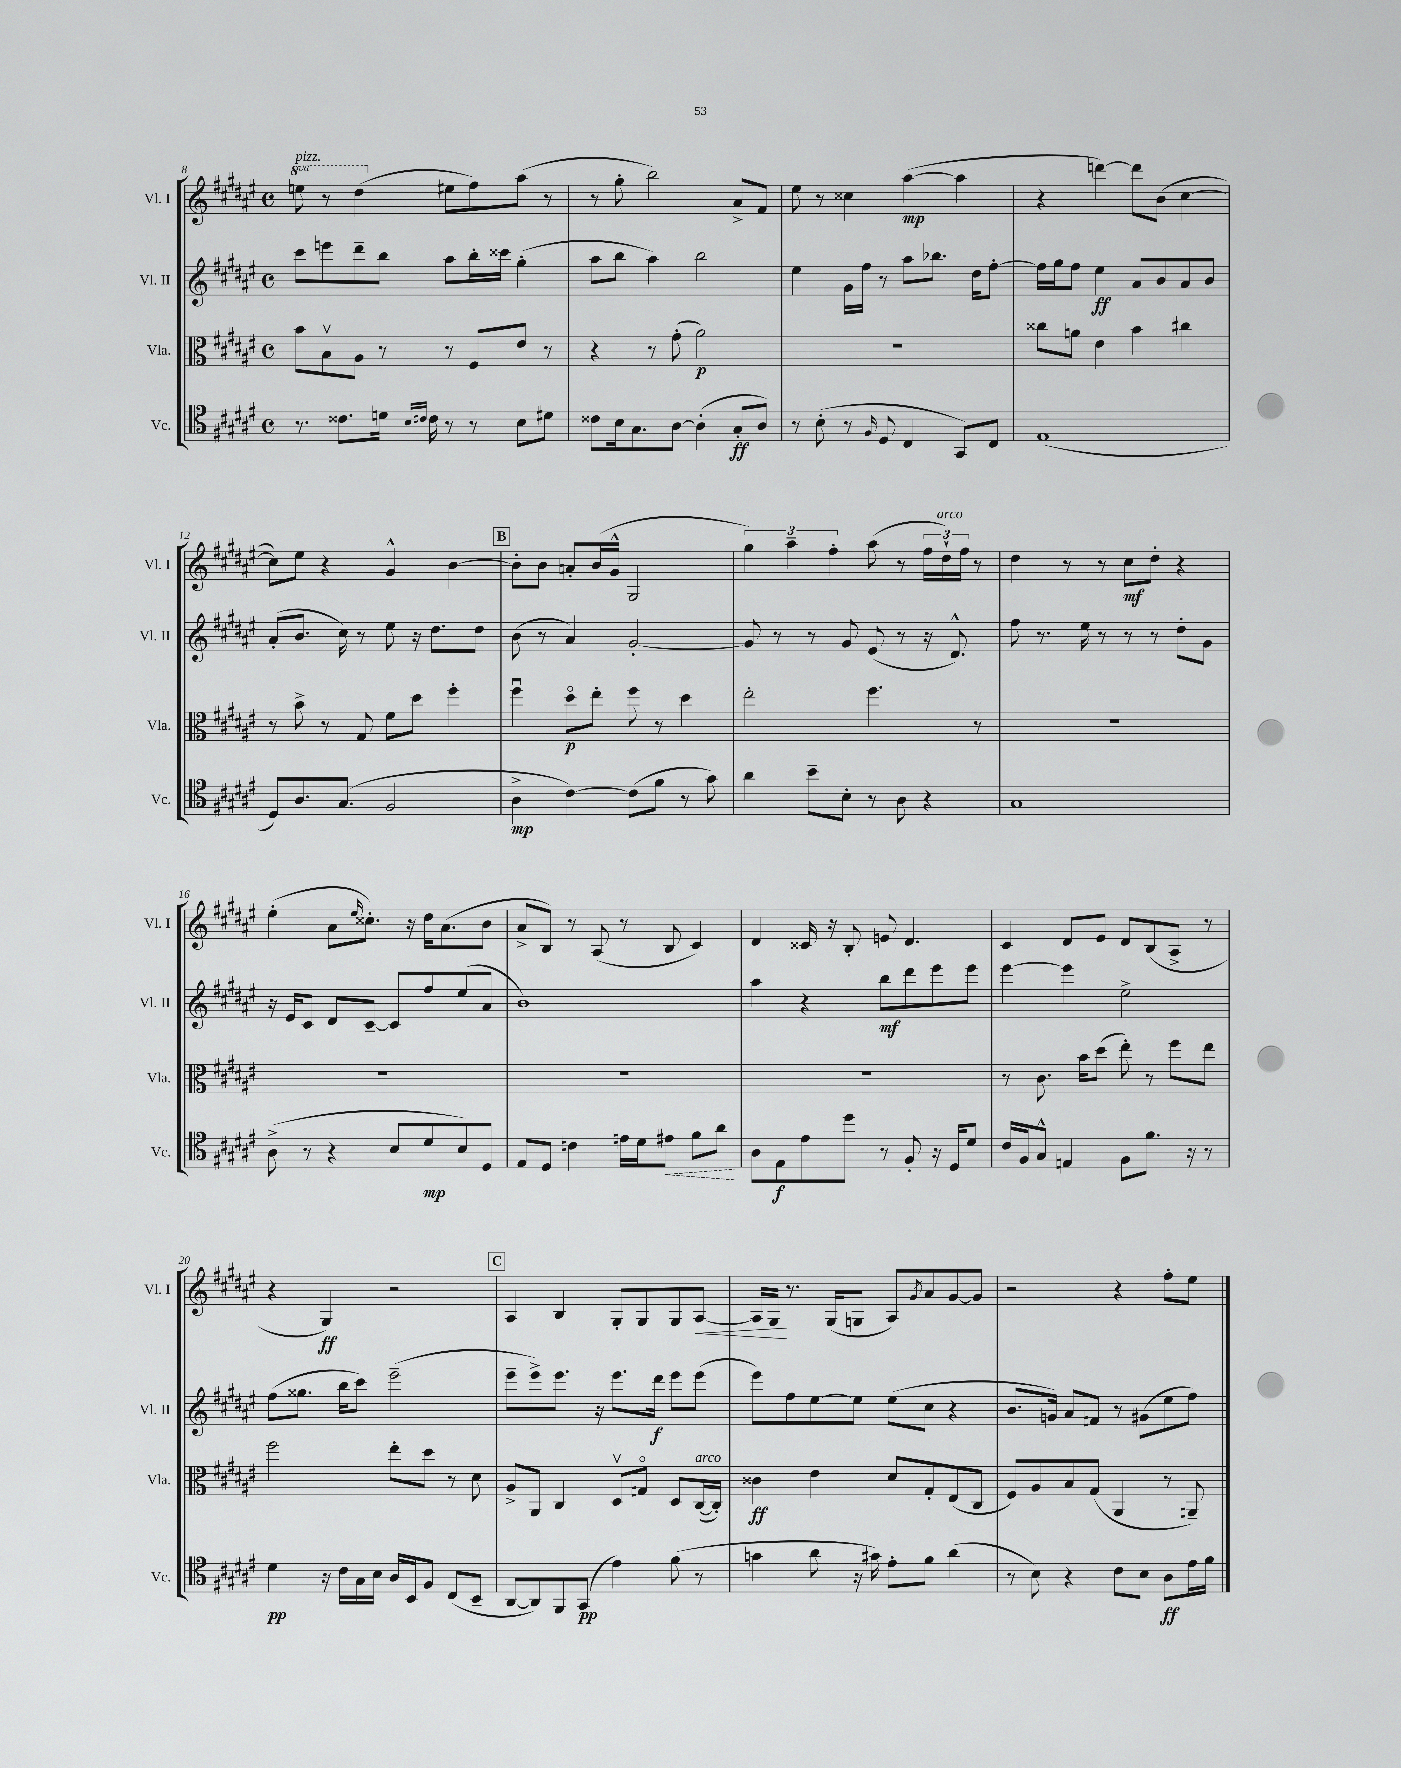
<<
\new StaffGroup <<
\new Staff = "s0" \with { instrumentName = "Vl. I" shortInstrumentName = "Vl. I" } {
    \clef treble \key fis \major \defaultTimeSignature \time 4/4 \set Staff.ottavationMarkups = #ottavation-simple-ordinals
    \ottava #1 e'''8^\markup { \italic "pizz." } r8 dis'''4( \ottava #0 eis''!8 fis''8) ais''8( r8 |
    r8 gis''8-. b''2) ais'8-> fis'8 |
    eis''8 r8 cisis''4 ais''4~\mp( ais''4 |
    r4 d'''4~) d'''8 b'8( cis''4~ |
    cis''8) eis''8 r4 gis'4-^ b'4~ |
    \mark \markup { \box "B" } b'8-. b'8 a'8-. b'16( gis'16-^ gis2 |
    \tuplet 3/2 { gis''4) ais''4-- fis''4-. } ais''8( r8 \tuplet 3/2 { fis''16 dis''16-!^\markup { \italic "arco" }) fis''16 } r8 |
    dis''4 r8 r8 cis''8\mf dis''8-. r4 |
    eis''4-.( ais'8 \grace { eis''16 } cisis''8.-.) r16 dis''16 ais'8.( b'8 |
    ais'8-> b8) r8 ais8( r8 b8 cis'4) |
    dis'4 cisis'16 r16 b8-. e'8 dis'4. |
    cis'4 dis'8 eis'8 dis'8 b8( ais8-> r8 |
    r4 gis4\ff) r2 |
    \mark \markup { \box "C" } ais4 b4 gis8-. gis8 gis8 ais8~\< |
    ais16 gis16\! r8. gis16( g8 ais8) \acciaccatura { gis'8 } ais'8 gis'8~ gis'8 |
    r2 r4 fis''8-. eis''8 \bar "|." |
}
\new Staff = "s1" \with { instrumentName = "Vl. II" shortInstrumentName = "Vl. II" } {
    \clef treble \key fis \major \defaultTimeSignature \time 4/4
    cis'''8 e'''8 dis'''8-- b''8 ais''8 b''16-. cisis'''16 gis''4-.( |
    ais''8 b''8 ais''4) b''2 |
    eis''4 gis'16 fis''16 r8 ais''8 bes''8. dis''16 fis''8~-. |
    fis''16 gis''16 fis''8 eis''4\ff ais'8 b'8 ais'8 b'8 |
    ais'8-.( b'8. cis''16) r8 eis''8 r16 dis''8. dis''8 |
    \mark \markup { \box "B" } b'8( r8 ais'4) gis'2~-. |
    gis'8 r8 r8 gis'8 eis'8( r8 r16 dis'8.-^) |
    fis''8 r8. eis''16 r8 r8 r8 dis''8-. gis'8 |
    r16 eis'16 cis'8 dis'8 cis'8~-- cis'8 fis''8 eis''8( ais'8 |
    b'1) |
    ais''4 r4 b''8\mf dis'''8 eis'''8 eis'''8 |
    eis'''4~ eis'''4 eis''2-> |
    fis''8( gisis''8. b''16 cis'''8) eis'''2--( |
    \mark \markup { \box "C" } eis'''8-- eis'''8->) eis'''8. r16 eis'''8. dis'''16\f eis'''8 eis'''8( |
    eis'''8) fis''8 eis''8~ eis''8 eis''8( cis''8 r4 |
    b'8. g'16) ais'8 f'8 r8 gis'8( eis''8 fis''8) \bar "|." |
}
\new Staff = "s2" \with { instrumentName = "Vla." shortInstrumentName = "Vla." } {
    \clef alto \key fis \major \defaultTimeSignature \time 4/4
    b'8 b8\upbow ais8 r8 r8 fis8 eis'8 r8 |
    r4 r8 gis'8-.( ais'2\p) |
    R1 |
    cisis''8 a'8 eis'4 b'4 cis''4 |
    r8 b'8-> r8 gis8 fis'8 dis''8 fis''4-. |
    \mark \markup { \box "B" } fis''4\downbow dis''8\flageolet\p eis''8-. fis''8 r8 dis''4 |
    eis''2-. fis''4. r8 |
    R1 |
    R1 |
    R1 |
    R1 |
    r8 cis'8. b'16 dis''8( eis''8-.) r8 fis''8 eis''8 |
    fis''2 eis''8-. dis''8 r8 dis'8 |
    \mark \markup { \box "C" } ais8-> ais,8 cis4 dis8\upbow g8\flageolet dis8 cis16~^\markup { \italic "arco" }( cis16-.) |
    cisis'4\ff eis'4 dis'8 gis8-. eis8( cis8 |
    fis8) ais8 b8 gis8( ais,4 r8 a,8--) \bar "|." |
}
\new Staff = "s3" \with { instrumentName = "Vc." shortInstrumentName = "Vc." } {
    \clef tenor \key fis \major \defaultTimeSignature \time 4/4
    r8. cisis'8. d'16 \grace { b16 cis'16 } cis'16 r8 r8 b8 dis'8 |
    cisis'8 b16 gis8. ais8~ ais4-.( gis8-.\ff ais8) |
    r8 b8-.( r8 \grace { fis16 } dis8 cis4 gis,8) cis8 |
    eis1( |
    dis8) ais8. gis8.( fis2 |
    \mark \markup { \box "B" } ais4->\mp cis'4~) cis'8( fis'8 r8 gis'8) |
    ais'4 b'8-- b8-. r8 ais8 r4 |
    gis1 |
    ais8->( r8 r4 b8 dis'8\mp b8) dis8 |
    eis8 dis8 c'4 e'16 dis'16 \once \override Hairpin.style = #'dashed-line eis'8\< fis'8 ais'8\! |
    ais8 eis8\f eis'8 dis''8 r8 fis8-. r16 dis16 dis'8 |
    cis'16 fis16 gis8-^ e4 fis8 fis'8. r16 r8 |
    dis'4\pp r16 cis'16 gis16 b16 ais16 b,16 fis8 cis8( b,8-- |
    \mark \markup { \box "C" } ais,8~ ais,8) fis,8 gis,8\pp( eis'4) fis'8( r8 |
    g'4 ais'8 r16 gis'16) eis'8-. fis'8 ais'4( |
    r8 b8) r4 cis'8 b8 ais8\ff eis'16 fis'16 \bar "|." |
}
>>
>>
\layout { \context { \Score currentBarNumber = #8 } }
